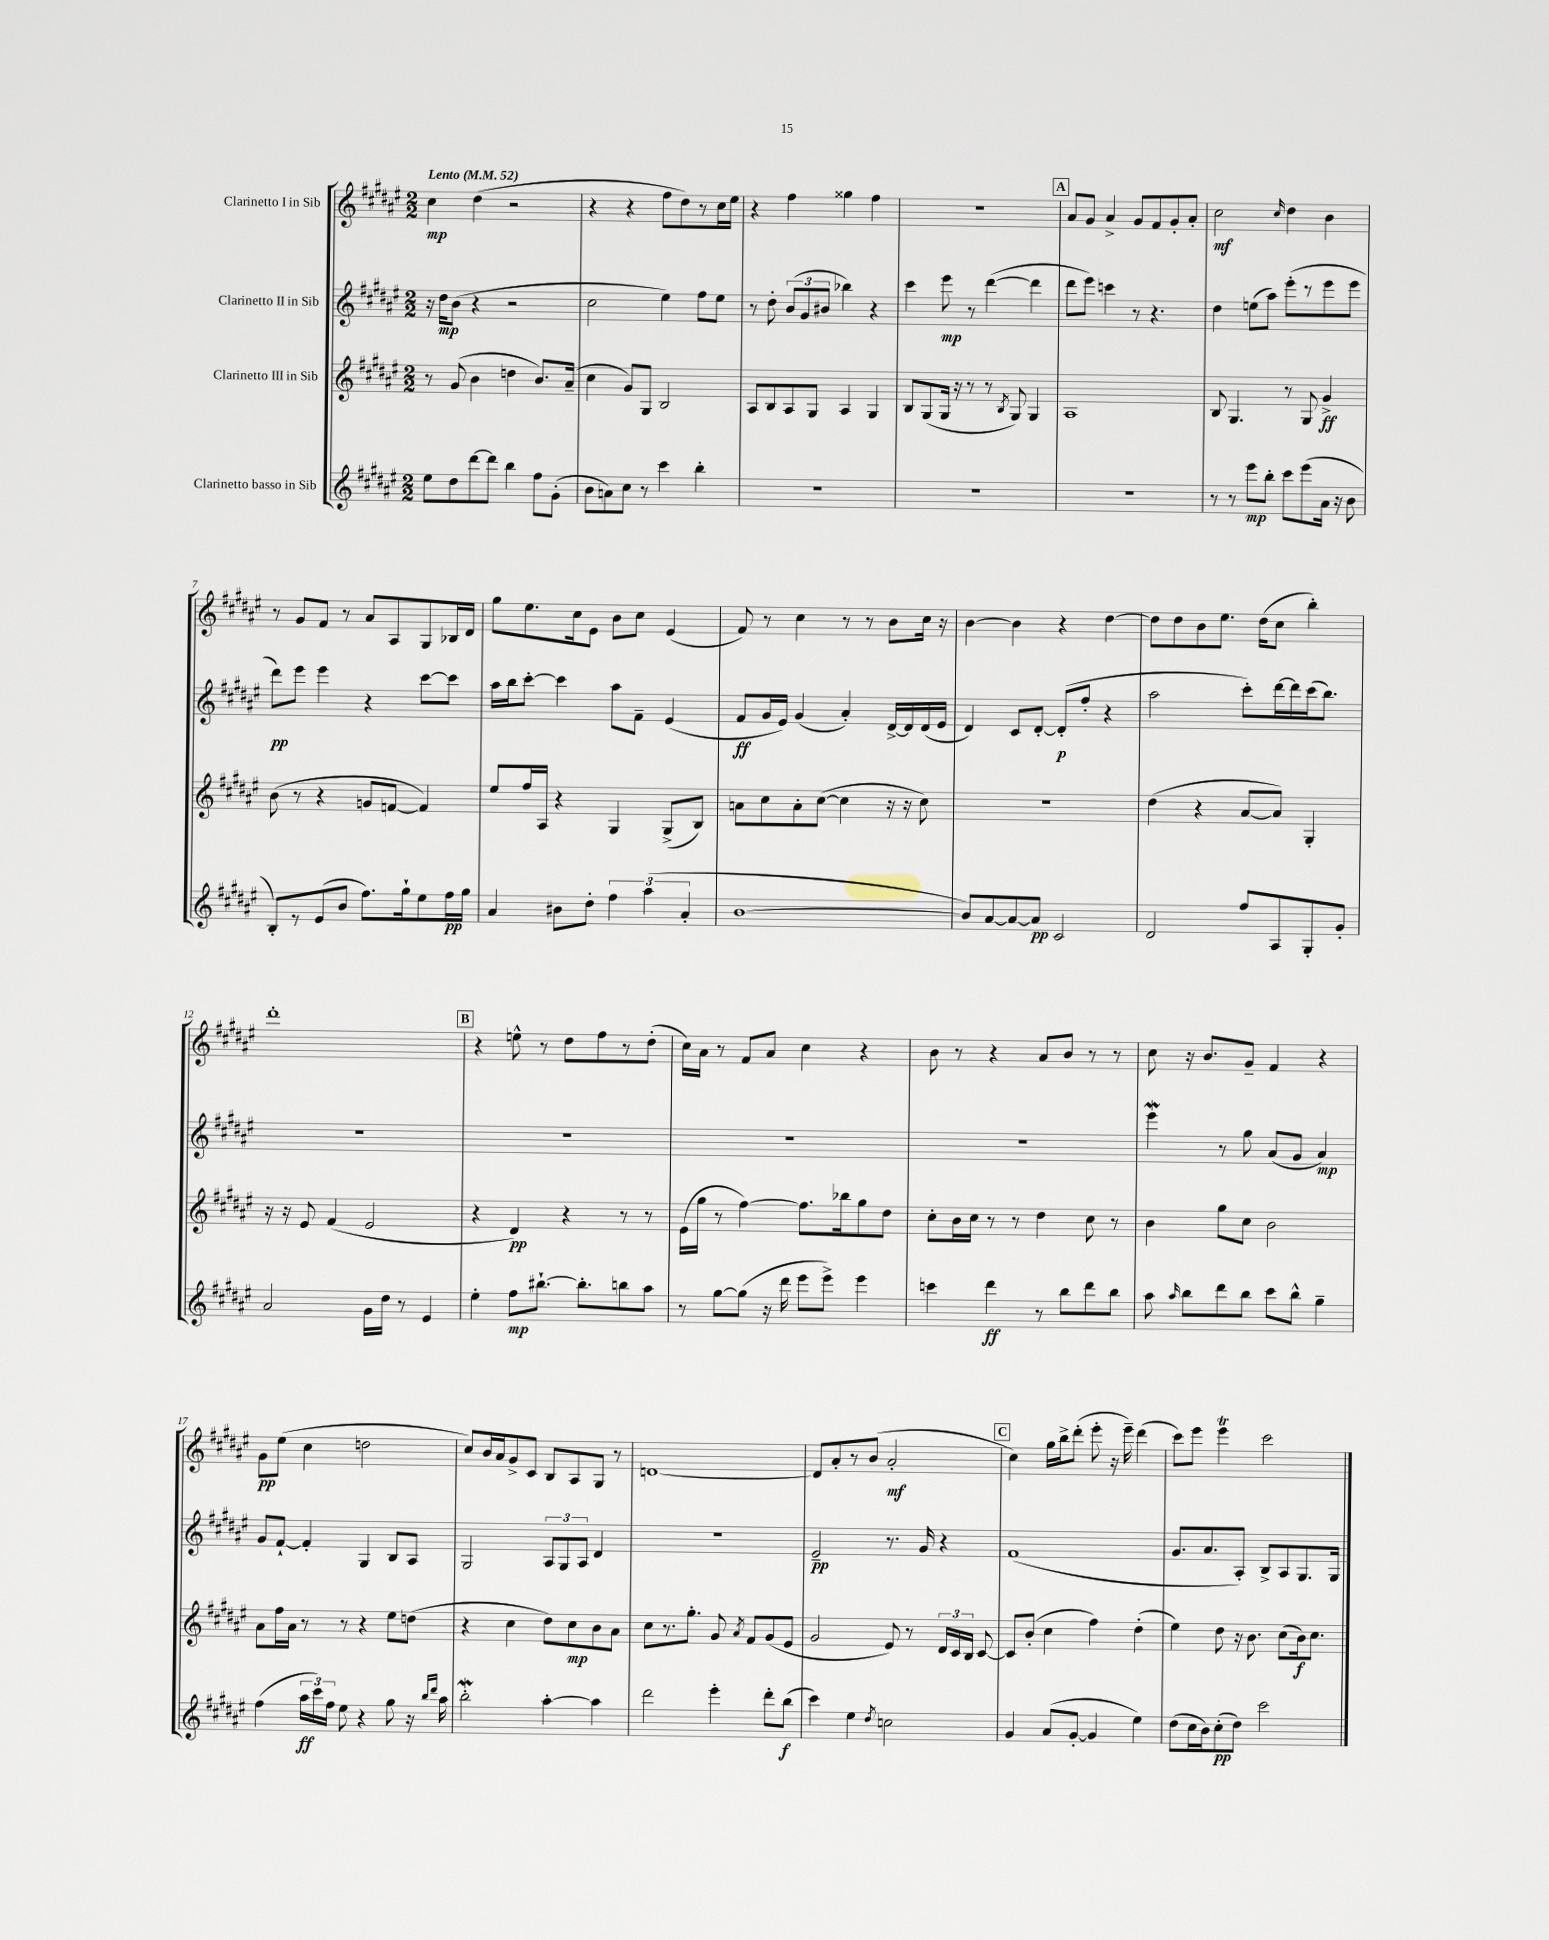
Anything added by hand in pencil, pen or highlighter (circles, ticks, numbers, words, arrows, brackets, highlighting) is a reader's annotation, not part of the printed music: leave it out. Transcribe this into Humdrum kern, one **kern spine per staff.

**kern	**kern	**kern	**kern
*staff4	*staff3	*staff2	*staff1
*clefG2	*clefG2	*clefG2	*clefG2
*k[f#c#g#d#a#e#]	*k[f#c#g#d#a#e#]	*k[f#c#g#d#a#e#]	*k[f#c#g#d#a#e#]
*M2/2	*M2/2	*M2/2	*M2/2
*MM52	*MM52	*MM52	*MM52
8ee#	8r	16r	4cc#
.	.	16dd#	.
8dd#	(8g#	(8b	.
[8ddd#	4b	4r	(4dd#
8ddd#]	.	.	.
4bb	4dd	2r	2r
8ff#	8.b)	.	.
(8g#'	.	.	.
.	(16a#~	.	.
=	=	=	=
8b	4cc#	2cc#	4r
8a)	.	.	.
8cc#	8g#)	.	4r
8r	8G#	.	.
4ccc#	2B	4ee#)	8ff#
.	.	.	8dd#)
4bb'	.	8ff#	8r
.	.	8ee#	16cc#
.	.	.	16ee#
=	=	=	=
1r	8A#	8r	4r
.	8B	8dd#'	.
.	8A#	(12b	4ff#
.	.	12g#	.
.	8G#	.	.
.	.	12b#	.
.	4A#	4bb-)	4gg##
.	4G#	4r	4ff#
=	=	=	=
1r	8B	4ccc#	1r
.	(8G#	.	.
.	16G#	8eee#	.
.	16r	.	.
.	8r	8r	.
.	8r	([4ddd#	.
.	8qB	.	.
.	8G#)	.	.
.	4G#	4ddd#]	.
=	=	=	=
1r	1A#	8ddd#	8a#
.	.	8eee#)	8g#
.	.	4ccc	4a#^
.	.	8r	8g#
.	.	4.r	8f#
.	.	.	8g#'
.	.	.	8a#'
=	=	=	=
8r	8B	4dd#	2cc#
8r	4.G#	.	.
8eee#	.	(8ee	.
8bb'	.	8aa#)	.
.	.	.	16qqcc#
8ccc#	8r	(8eee#'	4dd#
(8eee#	8G#	8r	.
16a#	4g#^	8eee#	4b
16r	.	.	.
8b	.	8eee#	.
=	=	=	=
8B')	(8b	8ddd#)	8r
8r	8r	8eee#	8g#
(8e#	4r	4eee#	8f#
8b	.	.	8r
8.ff#)	8g	4r	8a#
.	[8f	.	8A#
16gg#`	.	.	.
8ee#	4f])	[8ccc#	8G#
16ff#	.	8ccc#]	16B-
16gg#	.	.	16d#
=	=	=	=
4a#	8ee#	16aa#	8gg#
.	.	16bb	.
.	16ff#	[8ccc#'	8.ee#
.	16A#	.	.
8b#	4r	4ccc#]	.
.	.	.	16cc#
8dd#'	.	.	8e#
6ff#	4G#	8aa#	8b
.	.	8f#~	8cc#
(6aa#	.	.	.
.	(8G#^	(4e#	(4e#
6a#'	.	.	.
.	8B)	.	.
=	=	=	=
[1b	8a	8f#	8f#)
.	8cc#	16g#	8r
.	.	16e#)	.
.	8a'	(4g#	4cc#
.	([8cc#	.	.
.	4cc#]	4a#')	8r
.	.	.	8r
.	16r	[16d#^	8b
.	16r	16d#]	.
.	8cc#)	(16d#	16cc#
.	.	16e#	16r
=	=	=	=
8b])	1r	4d#)	[4b
[8a#	.	.	.
8a#_	.	8c#	4b]
8a#]	.	[8d#'	.
2c#	.	(8d#']	4r
.	.	8ff#'	.
.	.	4r	[4dd#
=	=	=	=
2d#	(4dd#	2aa#	8dd#]
.	.	.	8dd#
.	4r	.	8b
.	.	.	8.ee#
8ff#	[8a#	8ccc#')	.
.	.	.	(16dd#
8A#	8a#])	[16ddd#	8cc#
.	.	16ddd#]	.
8G#'	4G#'	(16ccc#	4bb')
.	.	8.bb)	.
8g#'	.	.	.
=	=	=	=
2a#	16r	1r	1ddd#'
.	16r	.	.
.	8e#	.	.
.	(4f#	.	.
16g#	2e#	.	.
16dd#	.	.	.
8r	.	.	.
4e#	.	.	.
=	=	=	=
4ee#'	4r	1r	4r
8ff#	4d#)	.	8ee^^
[8.bb#`	.	.	8r
.	4r	.	8dd#
8.bb#']	.	.	.
.	.	.	8ff#
8bb	8r	.	8r
8aa#	8r	.	(8dd#'
=	=	=	=
8r	(16e#	1r	16cc#)
.	16gg#	.	16a#
[8gg#	8r	.	8r
(8gg#]	[4ff#)	.	8f#
16r	.	.	8a#
16ddd#	.	.	.
8eee#	8.ff#]	.	4cc#
8eee#^)	.	.	.
.	16bb-	.	.
4eee#	8gg#	.	4r
.	8dd#	.	.
=	=	=	=
4ccc	8cc#'	1r	8b
.	16b	.	8r
.	16cc#	.	.
4ddd#	8r	.	4r
.	8r	.	.
8r	4dd#	.	8a#
8bb	.	.	8b
8ddd#	8cc#	.	8r
8bb	8r	.	8r
=	=	=	=
8aa#	4b	4eee#	8cc#
16qqaa#	.	.	.
8bb	.	.	16r
.	.	.	8.b
8ddd#	8gg#	8r	.
8bb	8cc#	8gg#	8g#~
8ccc#	2b	(8a#	4f#
8bb^^	.	8g#	.
4gg#~	.	4a#)	4r
=	=	=	=
(4ff#	8a#	8g#	8g#
.	16ff#	[8f#`	(8ee#
.	16a#	.	.
24aa#	8r	4f#']	4cc#
24ccc#)	.	.	.
24ff#	.	.	.
8ee#	8r	.	.
4r	4r	4G#	2dd
8gg#	8ee#	8B	.
16r	(8dd	8A#	.
16qqbb	.	.	.
16qqddd#	.	.	.
16aa#	.	.	.
=	=	=	=
2bb'	4r	2G#	8cc#)
.	.	.	16b
.	.	.	16a#
.	4cc#	.	8g#^
.	.	.	8c#
[4aa#'	8dd#)	12A#	8B
.	.	12G#	.
.	8cc#	.	8A#
.	.	12A#	.
4aa#]	8b	4d#	8G#
.	8a#	.	8r
=	=	=	=
2ddd#	8cc#	1r	[1d
.	8.r	.	.
.	8.gg#'	.	.
4eee#'	8g#	.	.
.	8qa#	.	.
.	8f#	.	.
8ddd#'	(8g#	.	.
(8bb	8e#	.	.
=	=	=	=
4ccc#)	2g#	2e#~	8d]
.	.	.	8a#'
4ee#	.	.	8r
.	.	.	(8b
8qdd#	.	.	.
2cc	8e#)	8.r	2a#'
.	8r	.	.
.	.	16g#	.
.	24d#	4r	.
.	24c#	.	.
.	24B	.	.
.	[8c#	.	.
=	=	=	=
4g#	8c#]	(1f#	4cc#)
.	(8b'	.	.
(8a#	4cc#	.	16gg#
.	.	.	16bb^
[8g#'	.	.	(8ddd#'
4g#]	4ff#)	.	8eee#'
.	.	.	16r
.	.	.	16eee#~)
4ee#)	(4dd#'	.	(4ddd#
=	=	=	=
(8dd#	4ee#)	8.g#	8ccc#)
16cc#	.	.	8eee#
16b)	.	8.a#	.
(8cc#'	8dd#	.	4eee#
8dd#)	16r	8A#')	.
.	8.b	.	.
2ccc#	.	8B^	2ccc#
.	(8cc#	8A#	.
.	16b)	8.G#	.
.	8.cc#	.	.
.	.	16G#	.
==	==	==	==
*-	*-	*-	*-
